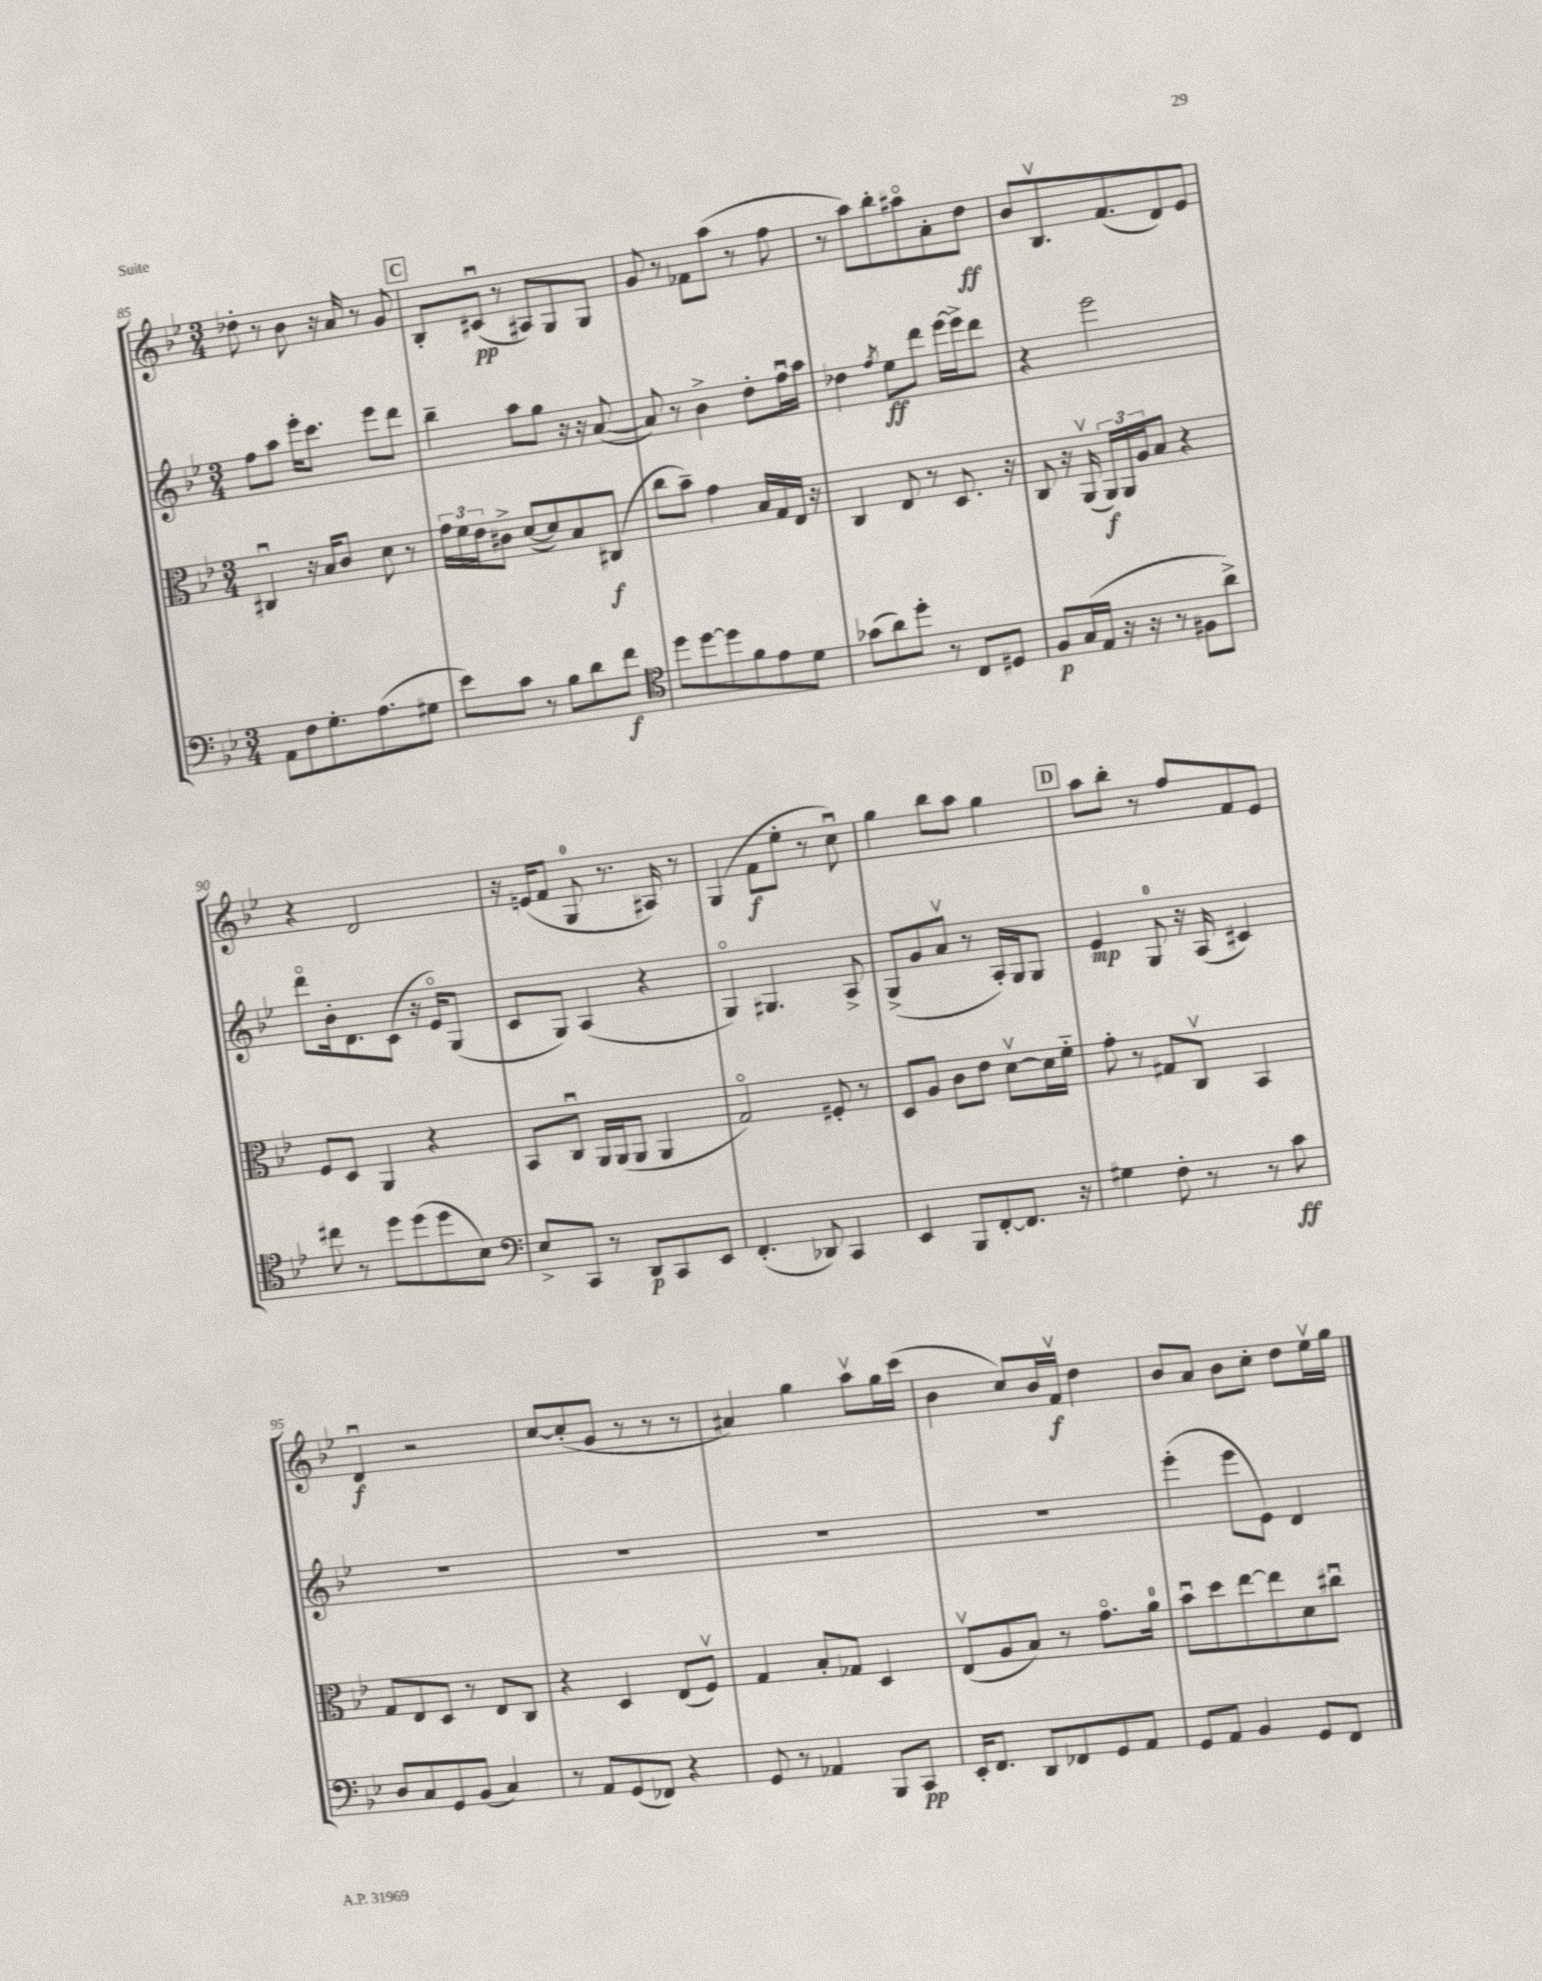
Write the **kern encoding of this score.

**kern	**kern	**kern	**kern
*staff4	*staff3	*staff2	*staff1
*clefF4	*clefC3	*clefG2	*clefG2
*k[b-e-]	*k[b-e-]	*k[b-e-]	*k[b-e-]
*M3/4	*M3/4	*M3/4	*M3/4
8AA	4C#u	8ff	8dd-'
8F	.	8aa	8r
8.G'	16r	16eee-'	8b-
.	16B-	8.ccc	.
.	8c	.	16r
(8.A	.	.	16a
.	8d	8eee-	8r
8G#	8r	8ddd	8g
=	=	=	=
8e-)	24g	4bb-~	8B-'
.	24f	.	.
.	24e-	.	.
8c	8c#^	.	(8c#u
8r	([8d	8aa	8r
8B-	8d])	8gg	8A#)
8d	8B-	16r	8G
.	.	16r	.
8f	(8C#	([8a	8G
=	=	=	=
*clefC4	*	*	*
8dd	8cc	8a])	8g
[8dd	8b-~)	8r	8r
8dd]	4g	4b-^	8f-
8f	.	.	(8aa
8e-	16B-	8dd'	8r
.	16G	.	.
8d	16E-	16ffu	8ff
.	16r	16aa	.
=	=	=	=
(8g-	4C	4dd-	8r
8a)	.	.	8aa)
.	.	8qff	.
8dd'	8E-	8ee-	8bb-'
8r	8r	8ddd	8aa#o
8C	8.D	[16eee-	8a'
.	.	16eee-^]	.
8D#	.	8ddd	8dd
.	16r	.	.
=	=	=	=
8F	8C	4r	8b-
(16G	16r	.	8.B-v
16E-	(16AAv	.	.
16r	24AA)	2eee-	.
.	24AA	.	.
16r	.	.	(8.f
.	24A	.	.
8r	8B-	.	.
8F#	4r	.	8d)
8a^)	.	.	8e-
=	=	=	=
8cc#	8F	8dddo	4r
8r	8D	16b-'	.
.	.	8.d	.
8dd	4AA	.	2d
(8dd	.	(8c	.
8dd	4r	16r	.
.	.	16e-o)	.
8B-)	.	(8G	.
=	=	=	=
*clefF4	*	*	*
8E-^	8BB-	8c	16r
.	.	.	(16e
8CC	8Cu	8G)	8f
8r	16AA	(4A	8G
.	(16AA	.	.
8DD	8AA	.	8.r
8CC	4AA	4r	.
.	.	.	16A#)
8EE-	.	.	8r
=	=	=	=
(4.FF'	2Go)	4Go)	(4G
.	.	4.G#	8f
8DD-)	.	.	8ee-'
4CC	8F#'	.	8r
.	8r	8A^	8ccu)
=	=	=	=
4EE-	8D	(8G^	4gg
.	8A	8g	.
8BBB-	8c	8av	8bb-
[8FF'	8e-	8r	8aa
8.FF]	[8dv	16A')	4gg
.	.	16G	.
.	16d]	8G	.
16r	16f'~	.	.
=	=	=	=
4G#	8g'	4e-	8aa
.	8r	.	8bb-'
8F'	8G#	8G	8r
8r	8Cv	16r	8ff
.	.	(16A	.
8r	4BB-	4c#)	8f
8c	.	.	8e-
=	=	=	=
8D	8G	2.r	4du
8C	8E-	.	.
8GG	8D	.	2r
(8BB-	8r	.	.
4C)	8E-	.	.
.	8C	.	.
=	=	=	=
8r	4r	2.r	[8cc
8AA	.	.	(8cc']
(8GG	4D	.	8g
8FF-)	.	.	8r
4r	(8E-	.	8r
.	8Fv)	.	8r
=	=	=	=
8GG	4G	2.r	4a#)
8r	.	.	.
4AA-	8B-'	.	4gg
.	8G-	.	.
8BBB-	4D	.	8aav
8CC	.	.	16gg
.	.	.	(16ccc
=	=	=	=
16EE-'	(8E-v	2.r	4b-
8.FF	.	.	.
.	8A	.	.
8DD	8B-)	.	8cc)
8FF-	8r	.	16b-
.	.	.	16fv
8GG	8.go	.	4dd
8AA	.	.	.
.	16a	.	.
=	=	=	=
8GG	8b-u	(4eee-'	8b-
8AA	8dd	.	8a
4BB-	[8ee-	8eee-	8b-
.	8ee-]	8e-)	8cc'
8GG	8d	4d	8dd
8FF	8cc#u	.	16ee-v
.	.	.	16gg
==	==	==	==
*-	*-	*-	*-
